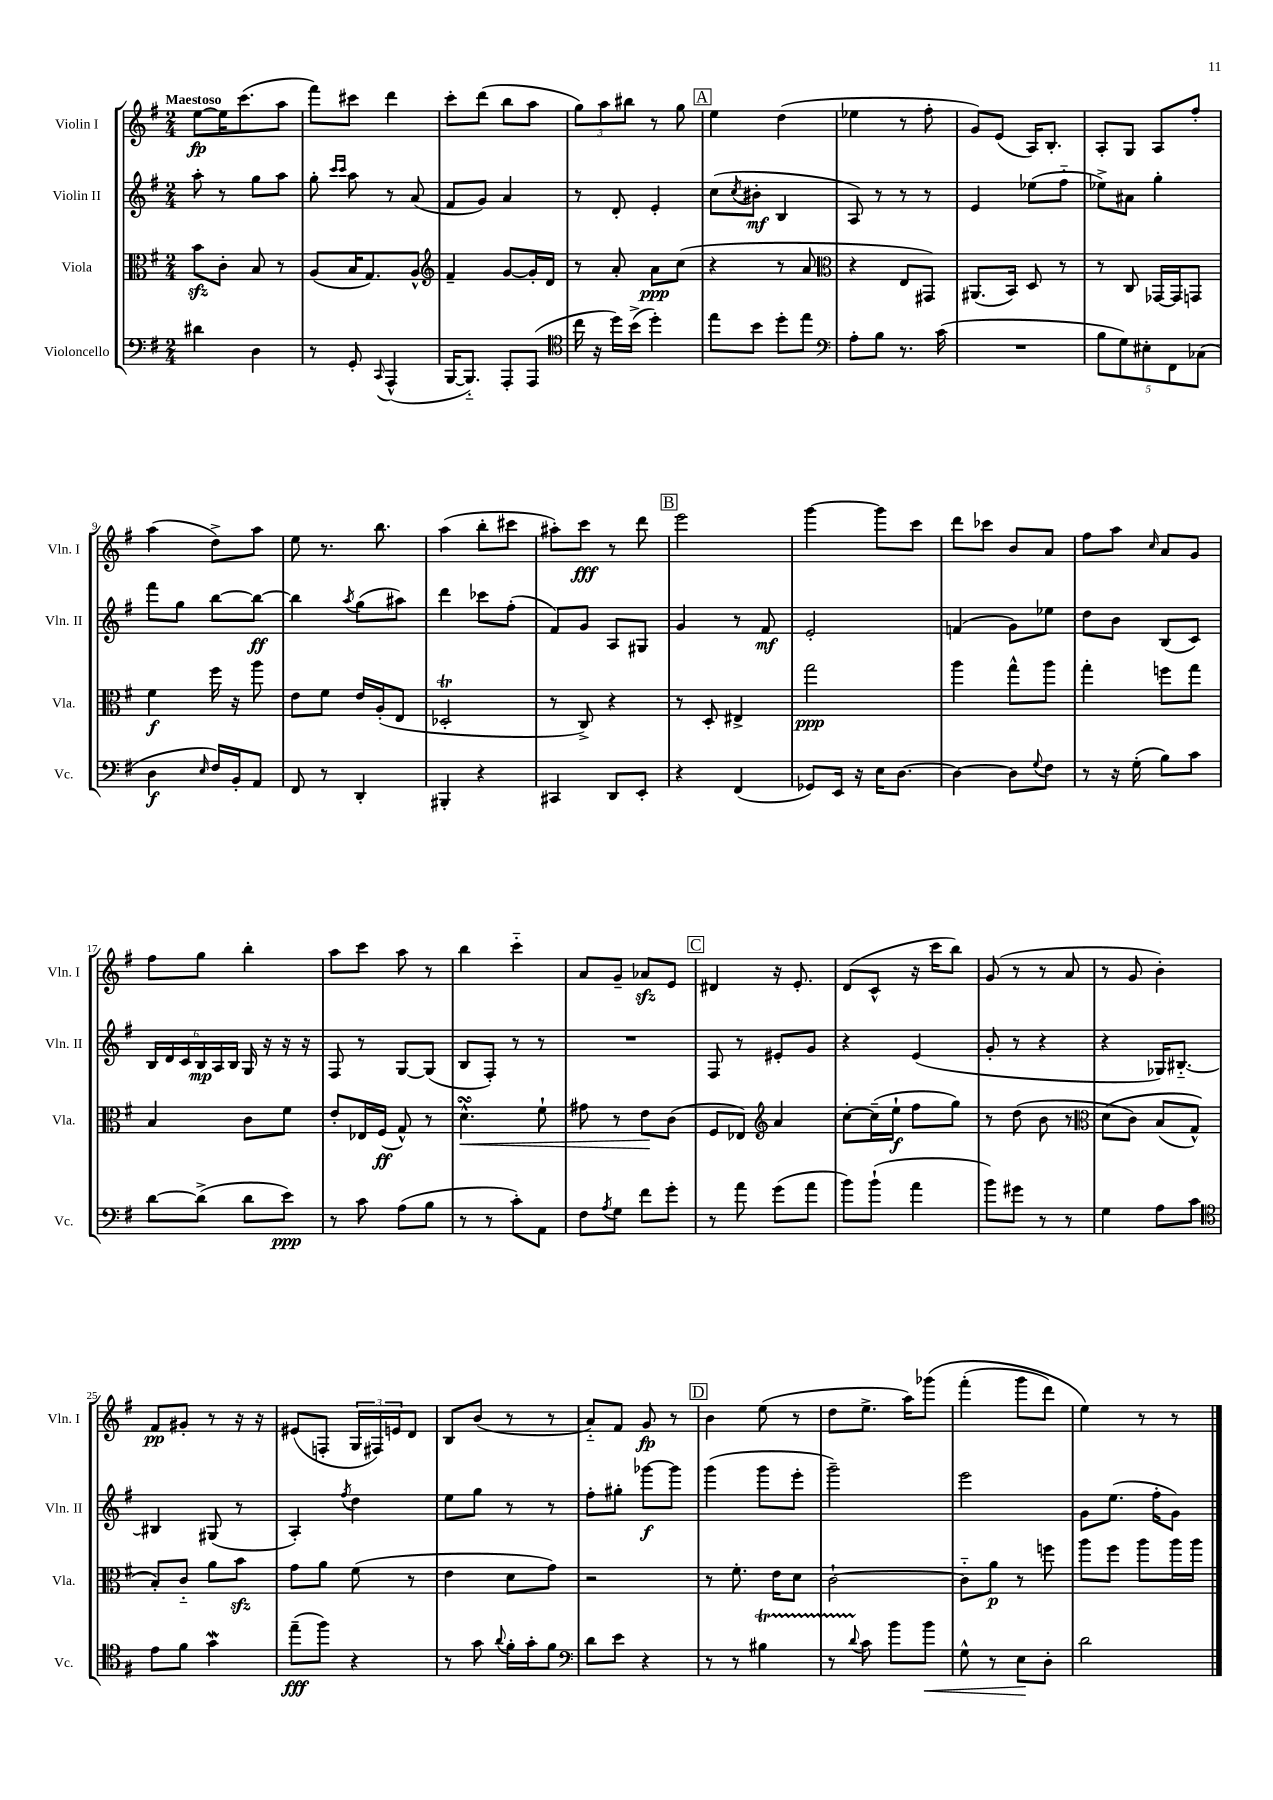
<<
\new StaffGroup <<
\new Staff = "s0" \with { instrumentName = "Violin I" shortInstrumentName = "Vln. I" } {
    \clef treble \key g \major \numericTimeSignature \time 2/4 \tempo "Maestoso"
    e''8~\fp e''16 c'''8.( a''8 |
    fis'''8) cis'''8 d'''4 |
    c'''8-. d'''8( b''8 a''8 |
    \tuplet 3/2 { g''8) a''8 bis''8 } r8 g''8 |
    \mark \markup { \box "A" } e''4 d''4( |
    ees''4 r8 fis''8-. |
    g'8) e'8( a16) b8.-. |
    a8-. g8 a8 fis''8-. |
    a''4( d''8->) a''8 |
    e''8 r8. b''8. |
    a''4( b''8-. cis'''8 |
    ais''8-.) c'''8\fff r8 d'''8 |
    \mark \markup { \box "B" } e'''2 |
    g'''4~ g'''8 c'''8 |
    d'''8 ces'''8 b'8 a'8 |
    fis''8 a''8 \grace { c''16 } a'8 g'8 |
    fis''8 g''8 b''4-. |
    a''8 c'''8 a''8 r8 |
    b''4 c'''4-_ |
    a'8 g'8-- aes'8\sfz e'8 |
    \mark \markup { \box "C" } dis'4 r16 e'8.-. |
    d'8( c'8-^ r16 c'''16 b''8) |
    g'8( r8 r8 a'8 |
    r8 g'8 b'4-.) |
    fis'8\pp gis'8-. r8 r16 r16 |
    eis'8( f8-. \tuplet 3/2 { g16 fis16) e'16 } d'8 |
    b8 b'8( r8 r8 |
    a'8-_) fis'8 g'8\fp r8 |
    \mark \markup { \box "D" } b'4 e''8( r8 |
    d''8 e''8.-> a''16) ges'''8\( |
    fis'''4-.( g'''8 d'''8) |
    e''4\) r8 r8 \bar "|." |
}
\new Staff = "s1" \with { instrumentName = "Violin II" shortInstrumentName = "Vln. II" } {
    \clef treble \key g \major \numericTimeSignature \time 2/4
    a''8-. r8 g''8 a''8 |
    g''8-. \grace { c'''16 c'''16 } a''8 r8 a'8( |
    fis'8 g'8) a'4 |
    r8 d'8-. e'4-. |
    \mark \markup { \box "A" } c''8( \acciaccatura { c''8 } bis'8-.\mf b4 |
    a8) r8 r8 r8 |
    e'4 ees''8( fis''8-_ |
    ees''8->) ais'8 g''4-. |
    fis'''8 g''8 b''8~ b''8~\ff |
    b''4 \acciaccatura { a''8 } g''8( ais''8) |
    d'''4 ces'''8 fis''8-.( |
    fis'8) g'8 a8 gis8 |
    \mark \markup { \box "B" } g'4 r8 fis'8\mf |
    e'2-. |
    f'4( g'8) ees''8 |
    d''8 b'8 b8( c'8) |
    \tuplet 6/4 { b16 d'16 c'16 b16\mp a16 b16 } g16 r16 r16 r16 |
    fis8 r8 g8~ g8( |
    b8 fis8-.) r8 r8 |
    R2 |
    \mark \markup { \box "C" } fis8 r8 eis'8-. g'8 |
    r4 e'4( |
    g'8-. r8 r4 |
    r4 ges16) bis8.~-_ |
    bis4 gis8( r8 |
    a4-.) \acciaccatura { fis''8 } d''4 |
    e''8 g''8 r8 r8 |
    fis''8-. gis''8-. ges'''8~\f ges'''8 |
    \mark \markup { \box "D" } g'''4( g'''8 e'''8-. |
    g'''2--) |
    e'''2 |
    g'8 e''8.( fis''16-. g'8) \bar "|." |
}
\new Staff = "s2" \with { instrumentName = "Viola" shortInstrumentName = "Vla." } {
    \clef alto \key g \major \numericTimeSignature \time 2/4
    b'8\sfz c'8-. b8 r8 |
    a8( b16 g8.) a8-^ |
    \clef treble fis'4-- g'8~ g'16-. d'16 |
    r8 a'8-. a'8\ppp c''8( |
    \mark \markup { \box "A" } r4 r8 a'8 |
    \clef alto r4 e8 gis,8) |
    ais,8.( b,16) d8 r8 |
    r8 c8 ges,16~ ges,16 g,8 |
    fis'4\f fis''16 r16 a''8 |
    e'8 fis'8 e'16 a16-.( e8 |
    des2-.\trill |
    r8 c8->) r4 |
    \mark \markup { \box "B" } r8 d8-. eis4-> |
    g''2\ppp |
    a''4 g''8-^ a''8 |
    g''4-. f''8 g''8 |
    b4 c'8 fis'8 |
    e'8-. ees16 fis16\ff( g8-^) r8 |
    d'4.-^\turn\< fis'8-! |
    gis'8 r8 e'8\! c'8( |
    \mark \markup { \box "C" } fis8 ees8) \clef treble a'4 |
    c''8~-. c''16--( e''16-!\f fis''8 g''8) |
    r8 d''8( b'8 r8 |
    \clef alto d'8\( c'8) b8( g8-^) |
    b8-.\) c'8-_ a'8 b'8\sfz |
    g'8 a'8 fis'8( r8 |
    e'4 d'8 g'8) |
    r2 |
    \mark \markup { \box "D" } r8 fis'8.-. e'16 d'8 |
    c'2~-! |
    c'8-_ a'8\p r8 f''8 |
    a''8 fis''8 a''8 a''16 a''16 \bar "|." |
}
\new Staff = "s3" \with { instrumentName = "Violoncello" shortInstrumentName = "Vc." } {
    \clef bass \key g \major \numericTimeSignature \time 2/4
    dis'4 d4 |
    r8 g,8-. \appoggiatura { c,8 } a,,4-^( |
    b,,16~ b,,8.-_) a,,8-. a,,8( |
    \clef tenor c''16 r16 d''16) b'16->( d''4-.) |
    \mark \markup { \box "A" } e''8 b'8 d''8-. e''8 |
    \clef bass a8-. b8 r8. c'16( |
    R2 |
    \tuplet 5/4 { b8 g8) eis8-. fis,8 ces8( } |
    d4\f \grace { e16 } fis16) b,16-. a,8 |
    fis,8 r8 d,4-. |
    bis,,4-. r4 |
    cis,4 d,8 e,8-. |
    \mark \markup { \box "B" } r4 fis,4( |
    ges,8) e,16 r16 e16 d8.~ |
    d4~ d8 \appoggiatura { g8 } fis8 |
    r8 r16 g16-.( b8) c'8 |
    d'8~ d'8->( d'8 e'8\ppp) |
    r8 c'8 a8( b8 |
    r8 r8 c'8-.) a,8 |
    fis8 \acciaccatura { a8 } g8 fis'8 g'8-. |
    \mark \markup { \box "C" } r8 a'8 g'8( a'8 |
    b'8) b'8-!( a'4 |
    b'8) gis'8 r8 r8 |
    g4 a8 c'8 |
    \clef tenor e'8 fis'8 g'4\mordent |
    e''8--\fff( fis''8) r4 |
    r8 g'8 \appoggiatura { a'8 } fis'16-. g'16-. fis'8 |
    \clef bass d'8 e'8 r4 |
    \mark \markup { \box "D" } r8 r8 bis4\startTrillSpan |
    r8 \appoggiatura { d'8 } c'8\stopTrillSpan b'8 b'8\< |
    g8-^ r8 e8\! d8-. |
    d'2 \bar "|." |
}
>>
>>
